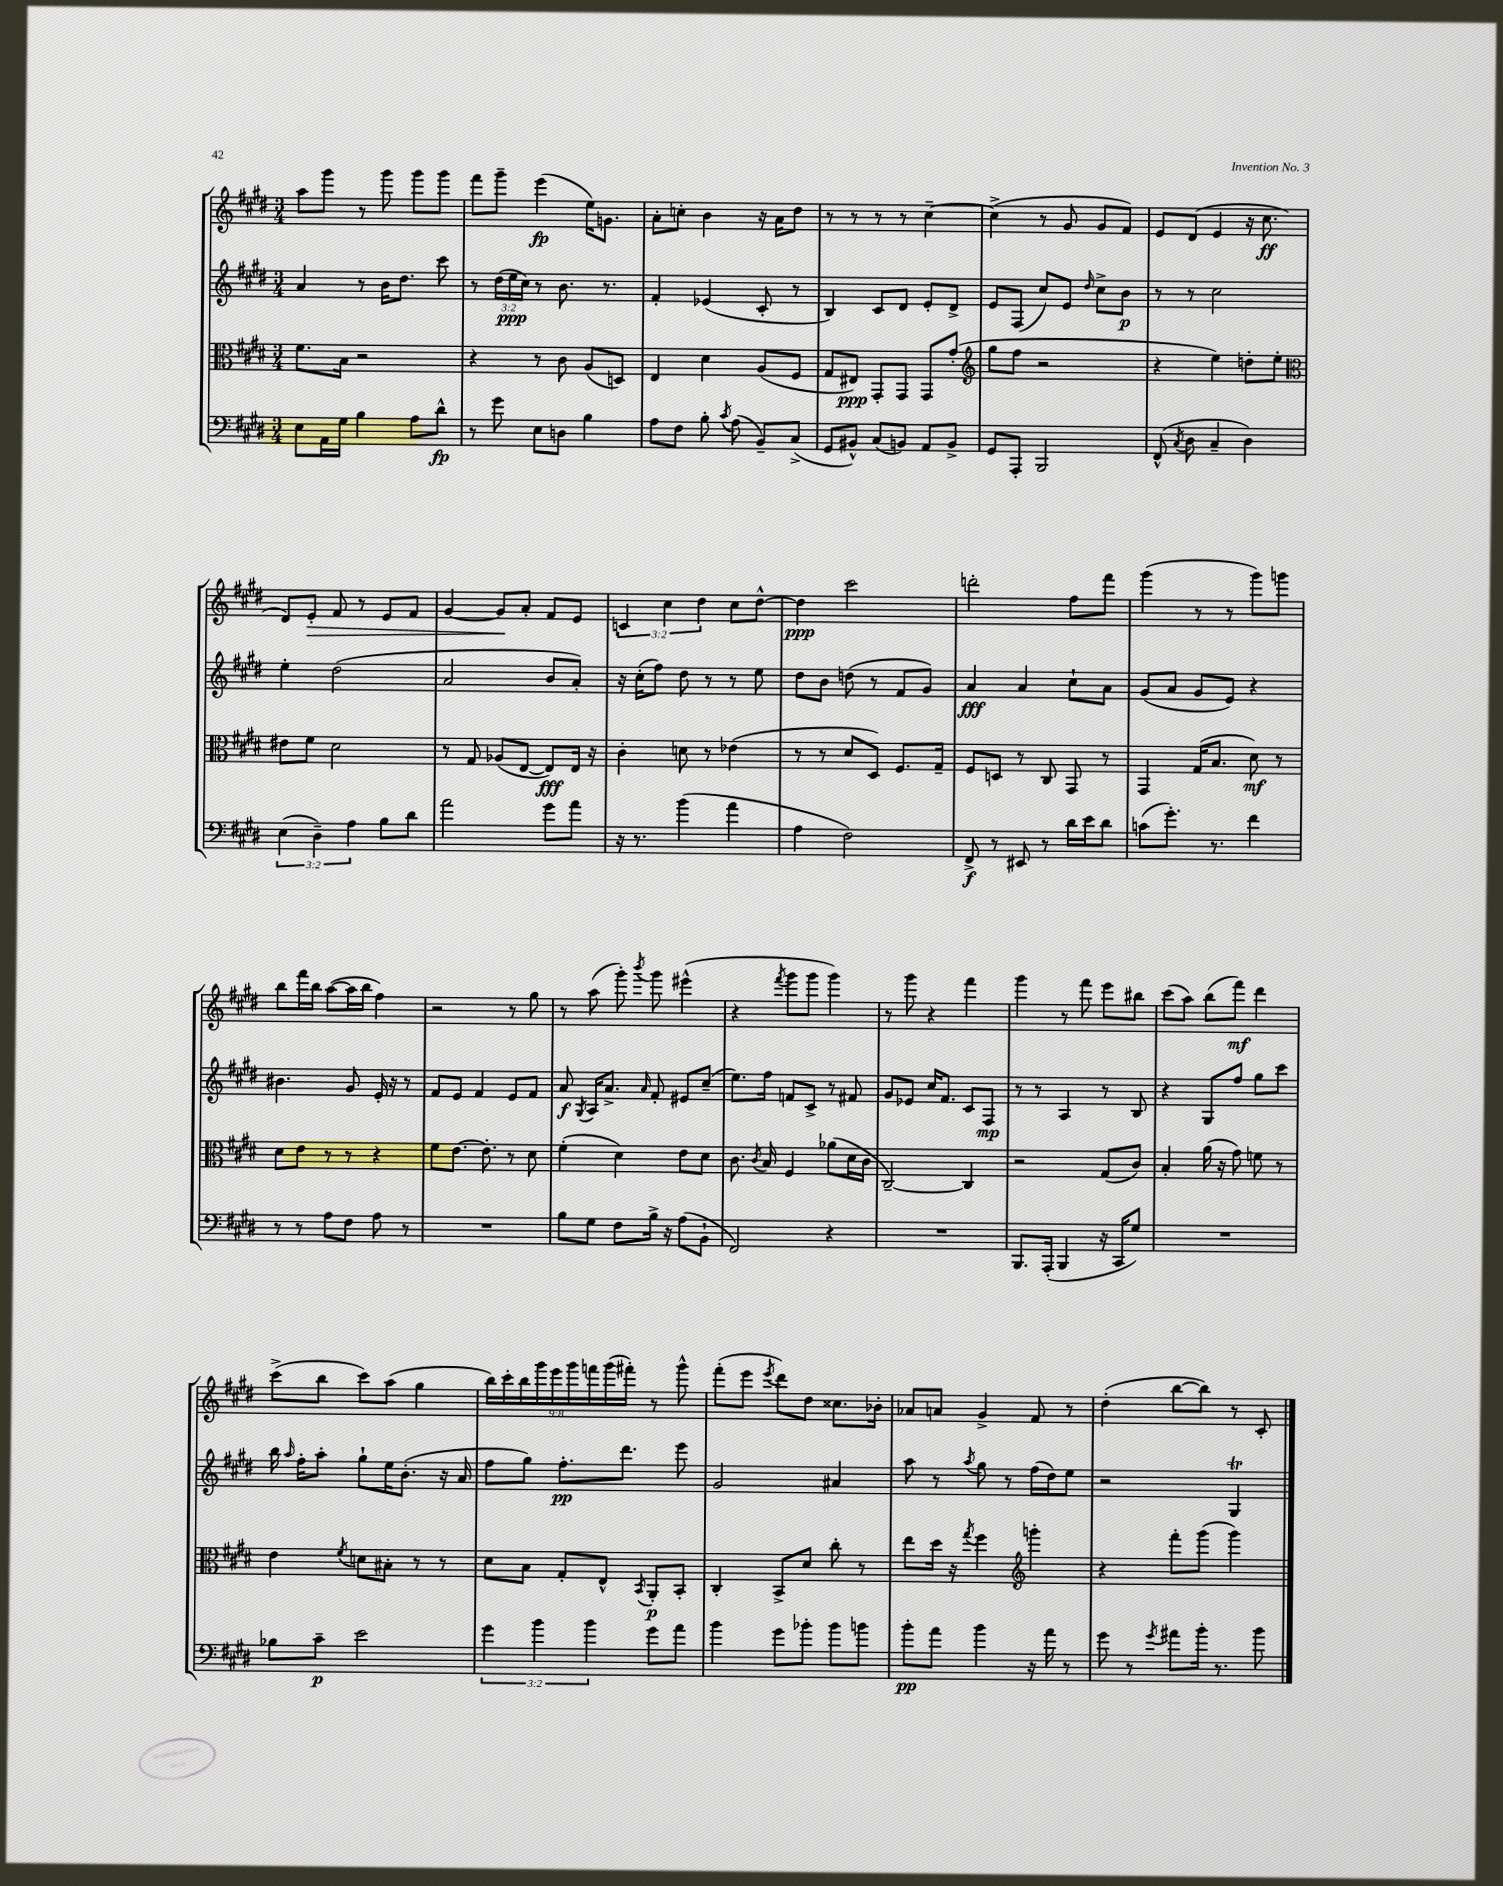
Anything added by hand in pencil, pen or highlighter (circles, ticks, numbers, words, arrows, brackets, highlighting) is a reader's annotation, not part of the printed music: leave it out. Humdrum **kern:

**kern	**kern	**kern	**kern
*staff4	*staff3	*staff2	*staff1
*clefF4	*clefC3	*clefG2	*clefG2
*k[f#c#g#d#]	*k[f#c#g#d#]	*k[f#c#g#d#]	*k[f#c#g#d#]
*M3/4	*M3/4	*M3/4	*M3/4
8E\L	8.f#\L	4a/	8aa\L
16AA\L	.	.	8ggg#\J
16G#\JJ	16B\Jk	.	.
4B\	2r	8r	8r
.	.	16b\LK	8ggg#\
.	.	8.dd#\J	.
8A\L	.	.	8ggg#\L
8d#^^\J	.	8ccc#\	8ggg#\J
=	=	=	=
8r	4r	8r	8fff#\L
8g#\	.	(24dd#\LL	8ggg#~\J
.	.	24ee\	.
.	.	24cc#\JJ)	.
8E\L	8r	8r	(4eee\
8D\J	8c#\	8.b\	.
4B\	(8A/L	.	16ee\LK)
.	.	8.r	8.g\J
.	8D/J)	.	.
=	=	=	=
8A\L	4E/	4f#'/	8a'\L
8F#\J	.	.	8cc'\J
8B'\	4d#\	(4e-/	4b\
8qc#/	.	.	.
(8A\	.	.	.
8BB~/L)	(8A/L	8c#'/	16r
.	.	.	16a\LK
(8C#^/J	8F#/J	8r	8dd#\J
=	=	=	=
8GG#/L	8G#/L	4B/)	8r
8BB#^^/J)	8E#/J)	.	8r
(8C#/L	8GG#'/L	8c#/L	8r
8BB/J)	8GG#/J	8d#/J	8r
8AA/L	8GG#/L	8e'/L	[4cc#~\
8BB^/J	(8g#'/J	8d#^/J	.
=	=	=	=
*	*clefG2	*	*
8GG#/L	8gg#\L	8e/L	(4cc#^\]
8AAA'/J	8ff#\J	(8F#/J	.
2BBB/	2r	8cc#/L)	8r
.	.	8e/J	8g#/
.	.	16qqdd#/	.
.	.	8cc#^\L	8g#/L
.	.	8b\J	8f#/J)
=	=	=	=
(8FF#^^/	4r	8r	8e/L
8qC#/	.	.	.
8D#\	.	8r	(8d#/J
4C#~/	4ee\)	2cc#\	4e/
4D#\)	8dd'\L	.	16r
.	.	.	8.cc#\
.	8ee'\J	.	.
=	=	=	=
*	*clefC3	*	*
(6E\	8e#\L	4ee'\	8d#/L)
.	8f#\J	.	8e'/J
6D#~\)	.	.	.
.	2d#\	(2dd#\	8f#/
6A\	.	.	.
.	.	.	8r
8B\L	.	.	8e/L
8d#\J	.	.	8f#/J
=	=	=	=
2a\	8r	2a/	[4g#/
.	8G#/	.	.
.	(8A-/L	.	8g#/]L
.	[8E/J	.	8a'/J
8g#\L	8E/]L)	8b/L	8f#/L
8a\J	16E/Jk	8a'/J)	8e/J
.	16r	.	.
=	=	=	=
16r	4c#'\	16r	6c/
8.r	.	(16cc#'\LK	.
.	.	8ff#\J)	.
.	.	.	6cc#\
(4b\	8d\	8dd#\	.
.	.	.	6dd#\
.	8r	8r	.
4a\	(4e-\	8r	8cc#\L
.	.	8ee\	[8dd#^^\J
=	=	=	=
4A\	8r	8dd#\L	4dd#\]
.	8r	8b\J	.
2F#\)	8d#/L	(8dd\	2ccc#\
.	8D#/J)	8r	.
.	8.F#/L	8f#/L	.
.	.	8g#/J)	.
.	16G#~/Jk	.	.
=	=	=	=
8FF#^/	8F#/L	4a/	2ddd'\
8r	8D/J	.	.
8EE#/	8r	4a/	.
8r	8C#/	.	.
16d#\LL	8GG#/	8cc#`\L	8ff#\L
16e\J	.	.	.
8d#\J	8r	8a\J	8fff#\J
=	=	=	=
(8c\L	4GG#/	(8g#/L	(4ggg#\
8.g#'\J)	.	8a/J	.
.	(16G#/LK	8g#/L	8r
8.r	8.B/J	.	.
.	.	8e/J)	8r
4f#\	8d#\)	4r	8ggg#\L)
.	8r	.	8ggg\J
=	=	=	=
8r	8d#\L	4.b#\	8bb\L
8r	8e\J	.	16fff#\L
.	.	.	16bb\JJ
8A\L	8r	.	([8aa\L
8F#\J	8r	8g#/	16aa\]L
.	.	.	16bb\JJ
8A\	4r	16e'/	4ff#\)
.	.	16r	.
8r	.	8r	.
=	=	=	=
2.r	8f#\L	8f#/L	2r
.	[8.e\J	8e/J	.
.	.	4f#/	.
.	8.e'\]	.	.
.	8r	8e/L	8r
.	8d#\	8f#/J	8gg#\
=	=	=	=
8B\L	(4f#'\	8a/	8r
.	.	8qG#/	.
8G#\J	.	16A/LK	(8aa\
.	.	8.a^/J	.
8F#\L	4d#\)	.	8ggg#'\)
.	.	16qqa/	8qbbb/
16B^\Jk	.	8f#'/	8ggg#\
16r	.	.	.
(8A\L	8e\L	8e#/L	(4eee#^^\
8BB`\J	8d#\J	(8cc#~/J	.
=	=	=	=
2FF#/)	8.c#\	8.ee\L)	4r
.	8qc#/	.	.
.	16B/	16ff#\Jk	.
.	.	.	8qfff#/
.	4F#/	8f/L	8ggg#\L
.	.	8c#^/J	8ggg#\J
4r	(8a-\L	8r	4ggg#\)
.	16d#\L	8f#/	.
.	16c#\JJ	.	.
=	=	=	=
2.r	[2C#~/)	8g#/L	8r
.	.	8e-/J	8ggg#\
.	.	16cc#/LK	4r
.	.	8.f#/J	.
.	4C#/]	8c#/L	4fff#\
.	.	8F#/J	.
=	=	=	=
8.BBB/L	2r	8r	4ggg#\
.	.	8r	.
(16AAA'/Jk	.	.	.
4BBB/	.	4A/	8r
.	.	.	8fff#\
16r	(8G#/L	8r	8eee\L
16CC#/LK	.	.	.
8G#/J)	8c#/J)	8B/	8bb#\J
=	=	=	=
2.r	4B'/	4r	(8ccc#\L
.	.	.	8aa\J)
.	(16a\	8G#/L	(8bb\L
.	16r	.	.
.	8g#\)	8ff#/J	8fff#\J)
.	8f\	8gg#\L	4ddd#\
.	8r	8ccc#\J	.
=	=	=	=
8B-\L	4e\	16bb\	(8ccc#^\L
.	.	16qqaa/	.
.	.	16ff#'\LK	.
8c#~\J	.	8aa'\J	8bb\J
.	8qf#/	.	.
2e\	8d\L	8gg#`\L	8ccc#\L)
.	8B#'\J	16ee\K	(8aa\J
.	.	(8.b'\J	.
.	8r	.	4gg#\
.	8r	16r	.
.	.	16a/	.
=	=	=	=
6g#\	8d#\L	8ff#\L	18bb\LL)
.	.	.	18ccc#'\
.	.	.	18bb\
.	8B\J	8gg#\J)	.
6b\	.	.	18ggg#\
.	.	.	18eee\
.	8G#'/L	8.ff#'\L	.
.	.	.	18ggg#\
6b\	.	.	18fff\
.	8E^^/J	.	.
.	.	.	(18ggg#\
.	.	8.ddd#\J	.
.	.	.	18fff#'\JJ)
.	8qBB/	.	.
8g#\L	8AA'/L	.	8r
8a\J	8BB'/J	8eee\	8ggg#^^\
=	=	=	=
4b\	4C#'/	2g#/	(8fff#'\L
.	.	.	8eee\J
.	.	.	8qeee/
8g#\L	8BB^/L	.	8ddd#\L)
8b-'\J	8d#/J	.	8dd#\J
8b-\L	8cc#'\	4a#/	8.cc##\L
8b\J	8r	.	.
.	.	.	16b-'\Jk
=	=	=	=
8b'\L	8ee\L	8aa\	8a-/L
8a\J	16dd#\Jk	8r	8a/J
.	16r	.	.
.	8qgg#/	8qaa/	.
4b\	4ff#\	8gg#\	4g#^/
.	.	8r	.
*	*clefG2	*	*
16r	4ggg'\	(16ff#\LL	8f#/
16a\	.	16dd#\J)	.
8r	.	8ee\J	8r
=	=	=	=
8g#\	4r	2r	(4dd#'\
8r	.	.	.
8qg#/	.	.	.
8a#\L	8fff#'\L	.	[8bb\L
16b'\Jk	(8ggg#\J	.	8bb\]J)
8.r	.	.	.
.	4ggg#\)	4G#/	8r
8b\	.	.	8c#'/
==	==	==	==
*-	*-	*-	*-
